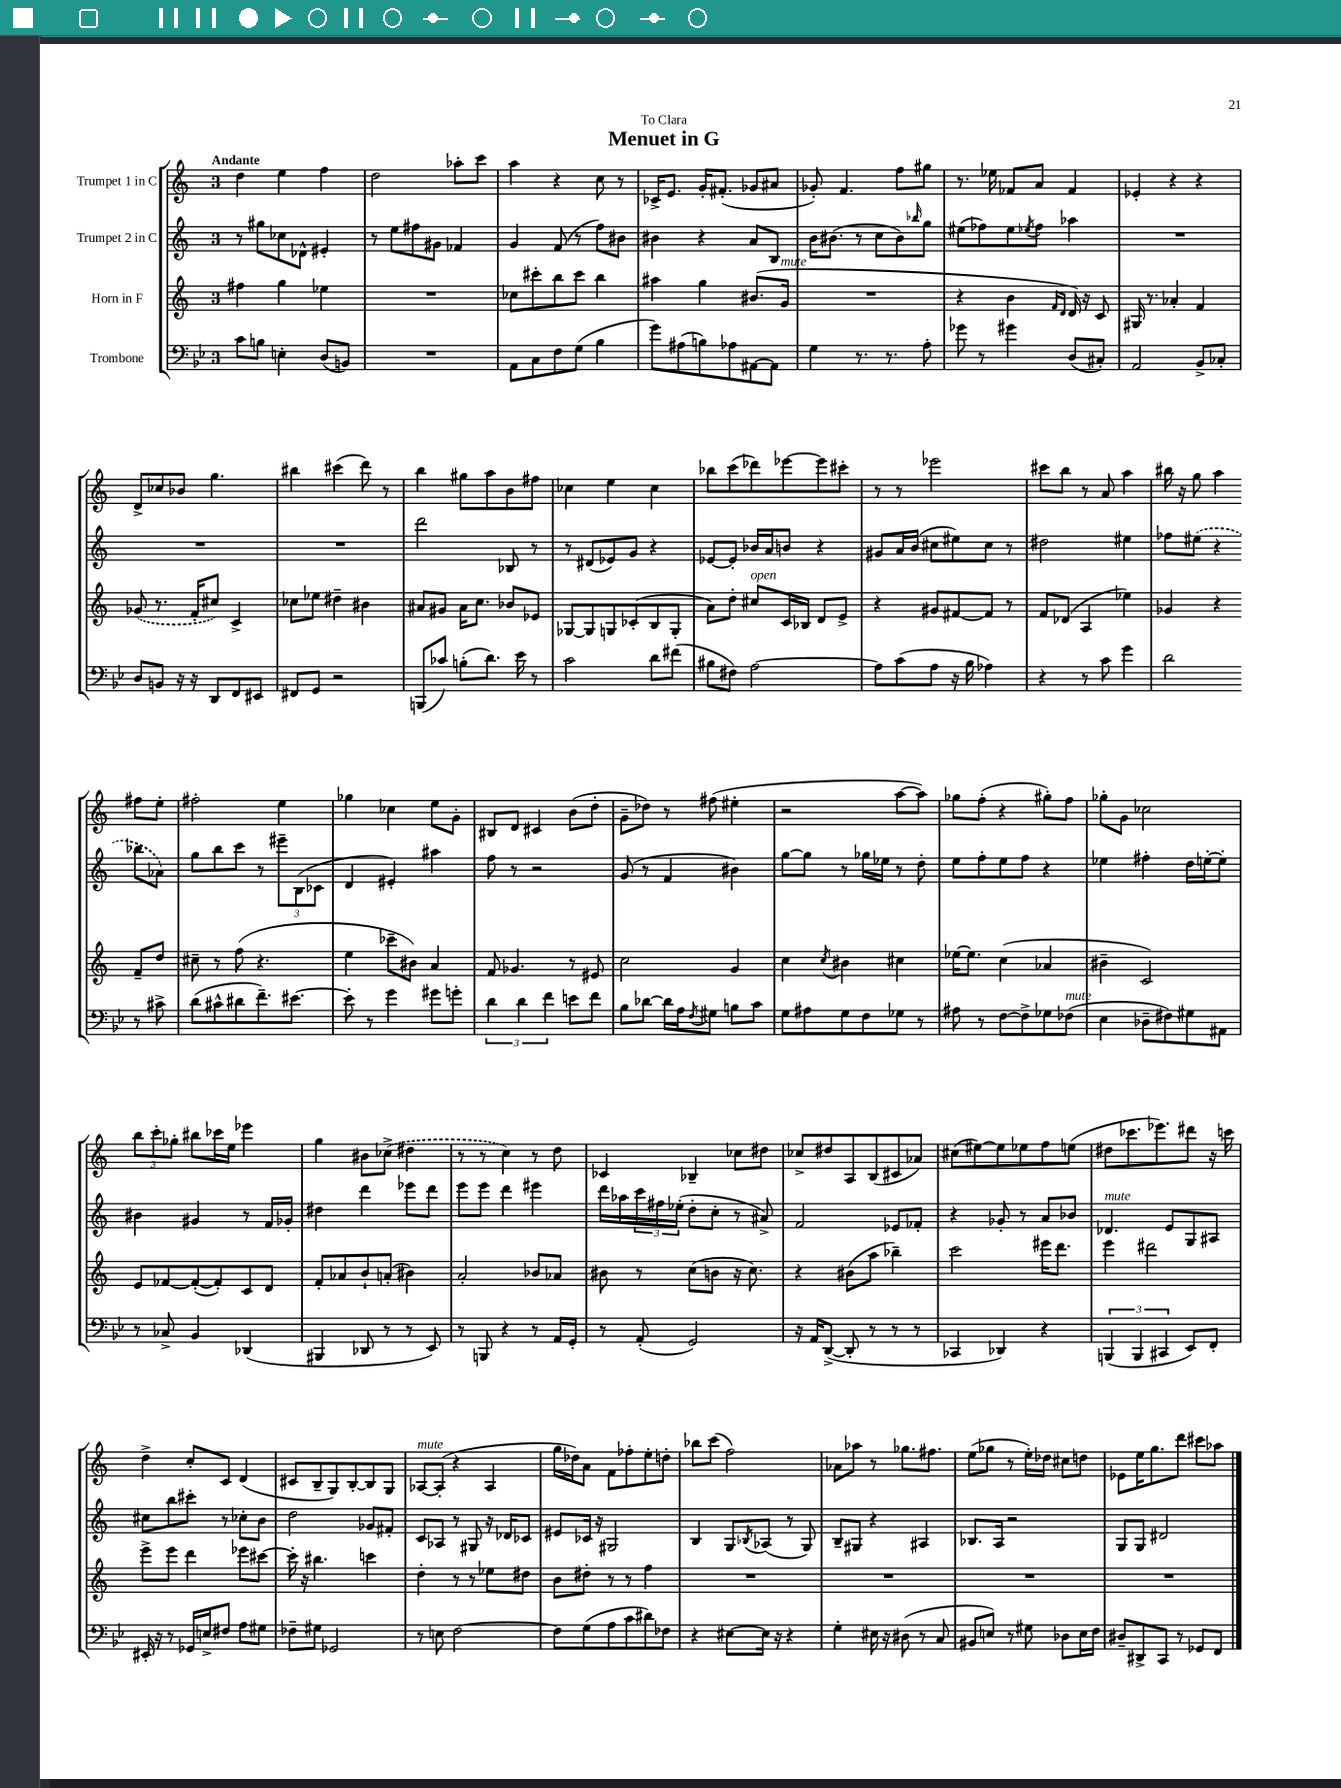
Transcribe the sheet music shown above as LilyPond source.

\header { title = "Menuet in G" dedication = "To Clara" }
<<
\new StaffGroup <<
\new Staff = "s0" \with { instrumentName = "Trumpet 1 in C" } {
    \clef treble \key c \major \once \override Staff.TimeSignature.style = #'single-digit \time 3/4 \tempo "Andante"
    d''4 e''4 f''4 |
    d''2 aes''8-. c'''8 |
    a''4 r4 c''8 r8 |
    ces'16-> e'8. g'16-. fis'8.-.( ges'8 ais'8 |
    ges'8-.) f'4. f''8 gis''8 |
    r8. ees''16 fes'8 a'8 fes'4 |
    ees'4-. r4 r4 |
    d'8-> ces''8 bes'8 g''4. |
    bis''4 cis'''4( d'''8) r8 |
    b''4 gis''8 a''8 b'8 fis''8 |
    ces''4 e''4 ces''4 |
    bes''8 c'''8( des'''8) ees'''8~ ees'''8 cis'''8-. |
    r8 r8 ees'''2 |
    cis'''8 b''8 r8 a'8 a''4 |
    bis''16 r16 g''8 a''4 fis''8 e''8-. |
    fis''2-. e''4 |
    ges''4 ces''4 e''8 g'8-. |
    bis8 d'8 cis'4 b'8( d''8-. |
    g'8-- des''8) r8 fis''8( eis''4-. |
    r2 a''8~ a''8) |
    ges''8 f''8-.( r4 gis''8-.) f''8 |
    ges''8-. g'8 ces''2 |
    \tuplet 3/2 { b''8 c'''8-. ges''8-. } bis''8 ces'''16 e''16 ees'''4 |
    g''4 bis'8 \once \slurDashed ces''8->( dis''4 |
    r8 r8 c''4) r8 d''8 |
    ces'4 bes4-- ces''8 dis''8 |
    ces''8-> dis''8 a8 b8( cis'8 aes'8) |
    cis''8( eis''8~) eis''8 ees''8 f''8 e''8( |
    dis''8 ces'''8. ees'''8.) dis'''8 r16 c'''16 |
    d''4-> c''8-. c'8 d'4( |
    cis'8 b8-- g8) b8~-. b8 g8 |
    aes8~^\markup { \italic "mute" } aes8-.( r4 aes4 |
    g''16 des''16) a'8 f'8 fes''8-. e''8-. d''8-. |
    bes''8 c'''8( f''2) |
    aes'8 aes''8 r8 ges''8. fis''8. |
    e''8( ges''8 r8 e''16-.) des''16 cis''8 d''8 |
    ees'8 e''16 g''8. d'''8 cis'''8 aes''8 \bar "|." |
}
\new Staff = "s1" \with { instrumentName = "Trumpet 2 in C" } {
    \clef treble \key c \major \once \override Staff.TimeSignature.style = #'single-digit \time 3/4
    r8 gis''8 ces''8 des'8-^ eis'4-. |
    r8 e''8 fis''8 gis'8 fes'4 |
    g'4 f'8( r8 f''8) bis'8 |
    bis'4 r4 a'8 b8 |
    b'16 bis'8.( r8 c''8 bis'8) \grace { bes''16 } g''8 |
    eis''8( fes''8) eis''8 \acciaccatura { ees''8 } fes''8 aes''4 |
    R2. |
    R2. |
    R2. |
    d'''2 bes8 r8 |
    r8 dis'8( ees'8) g'8 r4 |
    ees'8~ ees'8-. bes'16 a'16 b'8 r4 |
    gis'8 a'16 b'16( cis''8 eis''8) cis''8 r8 |
    dis''2 eis''4 |
    fes''8 \once \slurDashed eis''8( r4 bes''8 aes'8) |
    g''8 b''8 c'''8 r8 \tuplet 3/2 { eis'''8-- b8( ces'8 } |
    d'4 eis'4-.) ais''4 |
    f''8 r8 r2 |
    g'8( r8 f'4 bis'4) |
    g''8~ g''8 r8 ges''16 ees''16 r8 d''8-. |
    e''8 f''8-. e''8 f''8 r4 |
    ees''4 fis''4-. d''16 e''16~-. e''8-. |
    bis'4 gis'4 r8 f'16 ges'16-. |
    dis''4 d'''4 ees'''8 d'''8 |
    e'''8 e'''8 d'''4 eis'''4 |
    d'''16 aes''16 \tuplet 3/2 { c'''16 fis''16 ees''16-.( } d''8-. c''8-. r8 ais'8->) |
    f'2 ees'8 fes'8-. |
    r4 ges'8-. r8 a'8 bes'8 |
    des'4.^\markup { \italic "mute" } e'8 g8 ais8 |
    cis''8 b''8 cis'''8-. r8 ces''8-. b'8 |
    d''2 ges'8 fis'8-. |
    c'8 aes8 r8 gis8 r16 des'16 ces'8 |
    eis'8 ces'16 r16 gis2 |
    b4 g8 \acciaccatura { bes8 } aes8( r8 g8) |
    b8-- gis8 r4 ais4 |
    bes8. a16 r2 |
    g8 g8 dis'2 \bar "|." |
}
\new Staff = "s2" \with { instrumentName = "Horn in F" } {
    \clef treble \key c \major \once \override Staff.TimeSignature.style = #'single-digit \time 3/4
    fis''4 g''4 ees''4 |
    R2. |
    ces''8 cis'''8-. b''8 cis'''8 b''4 |
    ais''4 g''4 bis'8.( g'16^\markup { \italic "mute" } |
    R2. |
    r4 b'4 \grace { f'16 d'16 } d'16) r16 c'8 |
    gis16 r8. aes'4-. f'4 |
    \once \slurDashed ges'8( r8. f'16-. cis''8) c'4-> |
    ces''8 ees''8 dis''4-- bis'4 |
    ais'8 gis'8 ais'16 c''8. bes'8 ees'8 |
    ges8~ ges8 g8 ces'8-.( b8 g8-. |
    a'8) d''8-. cis''8^\markup { \italic "open" } c'16 bes16 d'8 e'8-> |
    r4 gis'8 fis'8~ fis'8 r8 |
    f'8 des'8( a4 ees''4) |
    ges'4 r4 f'8-- d''8 |
    cis''8-- r8 f''8( r4. |
    e''4 ces'''8-- bis'8) a'4 |
    f'8 ges'4. r8 eis'8 |
    c''2 g'4 |
    c''4 \acciaccatura { c''8 } bis'4 cis''4 |
    ees''16~ ees''8. c''4( aes'4 |
    bis'4-- c'2) |
    e'8 fes'8~ fes'8~-.( fes'8-.) c'8 d'8 |
    f'8-. aes'8 b'8-! a'8-.( bis'4) |
    a'2-. bes'8 aes'8 |
    bis'8 r8 c''8( b'8 r16 c''8.) |
    r4 bis'8( a''8 bes''4--) |
    c'''2 eis'''16 d'''8. |
    e'''4 dis'''2 |
    e'''8-> e'''8 d'''4 ees'''8 cis'''8~ |
    cis'''16-. r16 bis''4. c'''4 |
    d''4-. r8 r8 ees''8 dis''8 |
    b'8 dis''8-. r8 r8 f''4 |
    R2. |
    R2. |
    R2. |
    R2. \bar "|." |
}
\new Staff = "s3" \with { instrumentName = "Trombone" } {
    \clef bass \key bes \major \once \override Staff.TimeSignature.style = #'single-digit \time 3/4
    c'8 b8 e4-. d8( b,8) |
    R2. |
    a,8 c8 f8 g8( bes4 |
    g'8) ais8( b8) aes8 ais,8~ ais,8 |
    g4 r8. r8. a8-. |
    ges'8 r8 gis'4 d8( cis8-.) |
    a,2 bes,8-> ces8-. |
    d8 b,8 r16 r16 d,8 f,8 eis,8 |
    fis,8 g,8 r2 |
    b,,8( ces'8) b8-.( d'8.) ees'16 r8 |
    c'2 d'8 fis'8( |
    bis8 fis8) a2~ |
    a8 c'8( a8 r16 bes16 aes4) |
    r4 r8 c'8 g'4 |
    d'2 r8 cis'8-> |
    d'8( cis'8-^ dis'8 f'8.--) eis'8.~ |
    eis'8-. r8 g'4 gis'8 g'8-. |
    \tuplet 3/2 { d'4 d'4 f'4 } e'8 f'8 |
    bes8 des'8~ des'16 a16 \acciaccatura { f8 } gis8 b8 c'8 |
    g8 ais8 g8 f8 ges8 r8 |
    ais8 r8 f8~ f8-> ges8 fes8^\markup { \italic "mute" }( |
    ees4 des8-- fis8) gis8 ais,8 |
    r8 ces8-> bes,4 des,4( |
    bis,,4 des,8 r8 r8 ees,8) |
    r8 b,,8 r4 r8 a,16 g,16-. |
    r8 a,8-.( g,2) |
    r16 a,16 d,8~->( d,8-. r8 r8 r8 |
    ces,4 des,4) r4 |
    \tuplet 3/2 { b,,4( b,,4 cis,4 } ees,8) f,8-. |
    eis,16-. r16 r8 ges,16 e16-> fis8 a8 gis8 |
    fes8-- gis8 ges,2 |
    r8 e8 f2~ |
    f8 g8( a8 c'8 dis'8) fes8 |
    r4 eis8~ eis16 r16 r4 |
    g4-. eis16 r16 dis8( r8 c8 |
    bis,8 e8) r8 gis8 des8 e16 f16 |
    dis8-- dis,8-> c,8 r8 ges,8 f,8 \bar "|." |
}
>>
>>
\layout { \context { \Score \remove "Bar_number_engraver" } }
